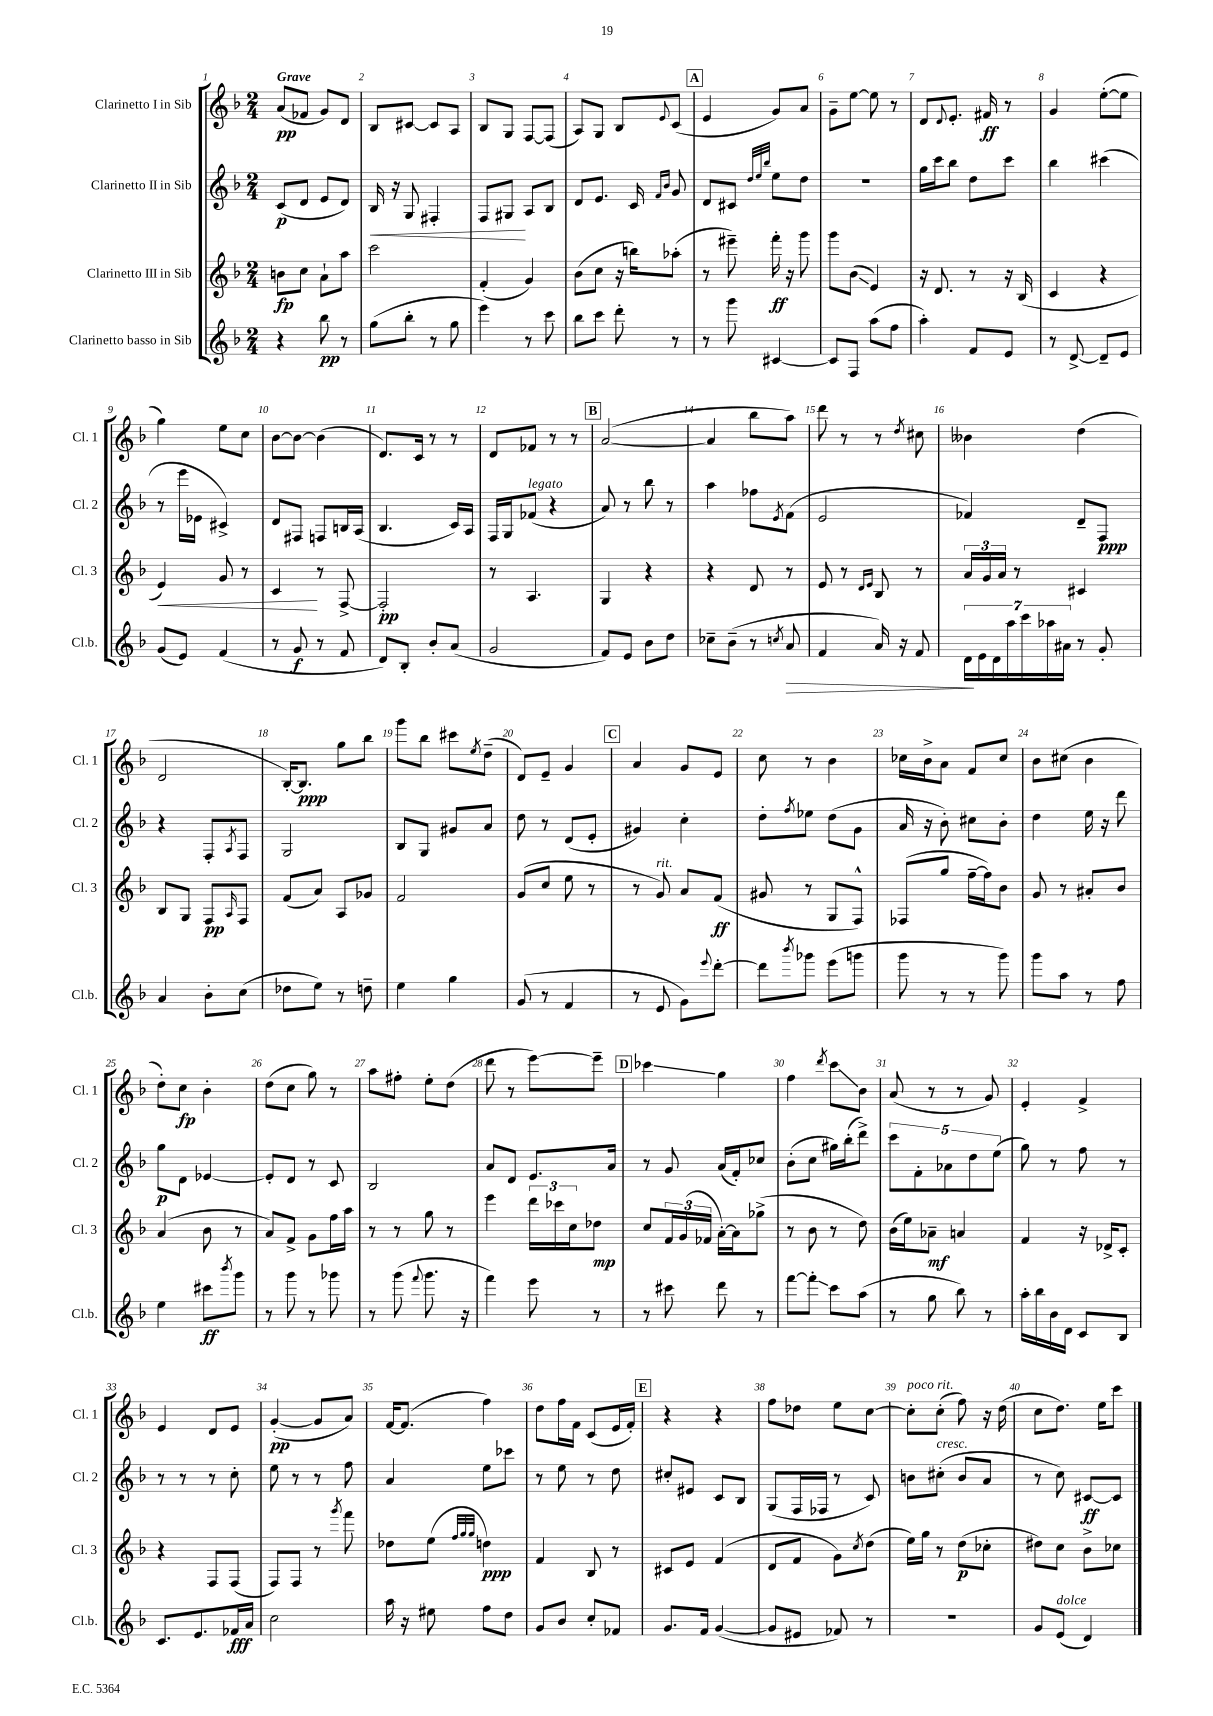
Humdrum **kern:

**kern	**kern	**kern	**kern
*staff4	*staff3	*staff2	*staff1
*clefG2	*clefG2	*clefG2	*clefG2
*k[b-]	*k[b-]	*k[b-]	*k[b-]
*M2/4	*M2/4	*M2/4	*M2/4
4r	8b	(8c	(8a
.	8cc	8d	8f-
8bb-	8a`	8e	8g)
8r	8aa	8d)	8d
=	=	=	=
(8gg	2ccc	16B-	8B-
.	.	16r	.
8bb-'	.	8G	[8c#
8r	.	4F#'	8c#]
8gg	.	.	8A
=	=	=	=
4eee)	(4f'	8F	8B-
.	.	8G#	8G
8r	4g)	8A	[8F
8ccc	.	8B-	(8F]
=	=	=	=
8bb-	(8b-	8d	8A)
8ccc	8cc	8.e	8G
8ddd'	16r	.	8B-
.	16bb)	16c	.
.	.	16qqf	.
.	.	16qqb-	8qqe
8r	(8aa-'	8g	(8c
=	=	=	=
8r	8r	8d	4e
8ggg	8eee#~)	8c#	.
.	.	32qqdd	.
.	.	32qqee	.
.	.	32qqbb-	.
[4c#	16fff'	8ee	8g)
.	16r	.	.
.	8ggg	8dd	8a
=	=	=	=
8c#]	8ggg	2r	8g~
8F	(8b-	.	[8ee
(8aa	4e)	.	8ee]
8ff	.	.	8r
=	=	=	=
4aa')	16r	16gg	8d
.	8.d	16ccc	.
.	.	.	8qqd
.	.	8bb-	8.e'
8f	8r	8dd	.
.	.	.	16f#
8e	16r	8ccc	8r
.	(16B-	.	.
=	=	=	=
8r	4c	4bb-	4g
[8d^	.	.	.
8d~]	4r	(4ccc#	([8ee'
8e	.	.	8ee]
=	=	=	=
(8g	4e)	8r	4gg)
8e)	.	16eee	.
.	.	16e-	.
(4f	8g	4c#^)	8ee
.	8r	.	8cc
=	=	=	=
8r	4c	8d	[8b-
8g	.	8F#	8b-_
8r	8r	8F	(4b-]
8f	[8F^	16B	.
.	.	(16A	.
=	=	=	=
8d)	2F']	4.B-	8.d)
8B-'	.	.	.
.	.	.	16c
8b-'	.	.	8r
(8a	.	16c)	8r
.	.	16A	.
=	=	=	=
2g	8r	16F	8d
.	.	16G	.
.	4.A	(8f-	8f-
.	.	4r	8r
.	.	.	8r
=	=	=	=
8f)	4G	8a)	([2a
8e	.	8r	.
8b-	4r	8bb-	.
8dd	.	8r	.
=	=	=	=
8cc-~	4r	4aa	4a]
(8b-~	.	.	.
8r	8d	8ff-	8bb-
8qcc	.	8qe	.
8a	8r	(8f	8aa)
=	=	=	=
4f	8e	2e	8ddd
.	8r	.	8r
.	16qqd	.	.
.	16qqe	.	.
16a)	8B-	.	8r
16r	.	.	.
.	.	.	8qdd
8f	8r	.	8cc#
=	=	=	=
28d	24a	4f-)	4b--
28e	.	.	.
.	24g	.	.
28d	.	.	.
.	24a	.	.
28aa	.	.	.
.	8r	.	.
28ccc	.	.	.
28aa-	.	.	.
28a#	.	.	.
8r	4c#	8d~	(4dd
8g'	.	8F	.
=	=	=	=
4a	8B-	4r	2d
.	8G	.	.
8b-'	8F	8F'	.
.	16qqA	8qA	.
(8cc	8F	8F	.
=	=	=	=
8dd-	(8f	2G	[16B-')
.	.	.	8.B-]
8ee)	8a)	.	.
8r	8A	.	8gg
8dd~	8g-	.	8bb-
=	=	=	=
4ee	2f	8B-	8ggg
.	.	8G	8bb-
4gg	.	8g#	8ccc#
.	.	.	8qee
.	.	8a	(8dd~
=	=	=	=
(8g	(8g	8dd	8d)
8r	8cc	8r	8e~
4f	8ee	(8d	4g
.	8r	8e'	.
=	=	=	=
8r	8r	4g#)	4a
8e	8g)	.	.
8g)	8a	4cc'	8g
8qqeee	.	.	.
[8ddd'	(8f	.	8e
=	=	=	=
8ddd]	8g#	8dd'	8cc
8qbbb-	.	8qff	.
8ggg-	8r	8ee-	8r
(8eee	8G	(8dd	4b-
8ggg	8F^^)	8g	.
=	=	=	=
8ggg	(8F-	16a	16cc-
.	.	16r	16b-^
8r	8gg	8b-')	8a
8r	[16ff~	8cc#	8f
.	16ff])	.	.
8ggg)	8b-	8b-'	8cc-
=	=	=	=
8ggg	8g	4dd	8b-
8aa	8r	.	(8cc#
8r	8a#'	16ee	4b-
.	.	16r	.
8ff	8b-	8ddd	.
=	=	=	=
4ee	(4a	8gg	8dd')
.	.	8d	8cc
8ccc#	8b-	[4e-	4b-'
8qbbb-	.	.	.
8ggg	8r	.	.
=	=	=	=
8r	8a)	8e-']	(8dd
8ggg	8f^	8d	8cc
8r	8g	8r	8gg)
8ggg-	16ff	8c	8r
.	16aa	.	.
=	=	=	=
8r	8r	2B-	8aa
(8ggg	8r	.	8ff#'
8qqfff	.	.	.
8.ggg	8gg	.	8ee'
.	8r	.	(8dd
16r	.	.	.
=	=	=	=
4fff)	4eee	8a	8ddd
.	.	8d	8r
8eee	24ddd	8.e	[8eee)
.	24ccc-	.	.
.	24cc	.	.
8r	8dd-	.	8eee~]
.	.	16a	.
=	=	=	=
8r	8cc	8r	4ccc-
8ccc#	24f	8g	.
.	(24g	.	.
.	24f-	.	.
8ddd	[16a')	(16a	4gg
.	16a]	16f')	.
8r	(8gg-^	8cc-	.
=	=	=	=
[8fff	8r	(8b-'	4ff
8fff']	8b-	8cc	.
.	.	.	8qddd
8ccc	8r	16gg#)	8ccc
.	.	(16bb-'	.
(8aa	8dd)	8ddd^)	8b-
=	=	=	=
8r	(16b-	10ccc	(8a
.	16ee)	.	.
.	.	10f'	.
8gg	8a-~	.	8r
.	.	10a-	.
8bb-)	4a	.	8r
.	.	10dd	.
8r	.	.	8g)
.	.	(10ee	.
=	=	=	=
16aa'	4f	8gg)	4e'
16bb-	.	.	.
16b-	.	8r	.
16d	.	.	.
8c	16r	8ff	4f^
.	16d-^	.	.
8B-	8c'	8r	.
=	=	=	=
8.c	4r	8r	4e
.	.	8r	.
8.e	.	.	.
.	8F	8r	8d
16f-	(8F	8cc'	8e
16a	.	.	.
=	=	=	=
2cc	8F)	8ee	([4g'
.	8F	8r	.
.	8r	8r	8g]
.	8qggg	.	.
.	8fff	8ff	8a)
=	=	=	=
16aa	8dd-	4a	[16f
16r	.	.	(8.f]
8ee#	(8ee	.	.
.	32qqff	.	.
.	32qqgg	.	.
.	32qqgg	.	.
8ff	4dd)	8ee	4ff)
8dd	.	8ccc-	.
=	=	=	=
8g	4f	8r	8dd
8b-	.	8ee	16ff
.	.	.	16f
8cc'	8B-	8r	(8c
8f-	8r	8dd	16e
.	.	.	16f')
=	=	=	=
8.g	8c#	8cc#'	4r
.	8e	8e#	.
16f	.	.	.
([4g	(4f	8c	4r
.	.	8B-	.
=	=	=	=
8g]	8d	(8G	8ff
8e#	8f	16F	8dd-
.	.	16F-	.
8f-)	8g)	8r	8ee
.	8qcc	.	.
8r	(8dd	8c)	[8cc
=	=	=	=
2r	16ee)	8b	8cc']
.	16gg	.	.
.	8r	(8cc#'	(8cc'
.	(8dd	8b	8ff)
.	8cc-'	8a	16r
.	.	.	(16dd
=	=	=	=
8g	8dd#)	8r	8cc
(8e	8cc	8cc)	8.dd)
4d)	8b-^	[8c#	.
.	.	.	16ee
.	8cc-	8c#]	8ccc
==	==	==	==
*-	*-	*-	*-
